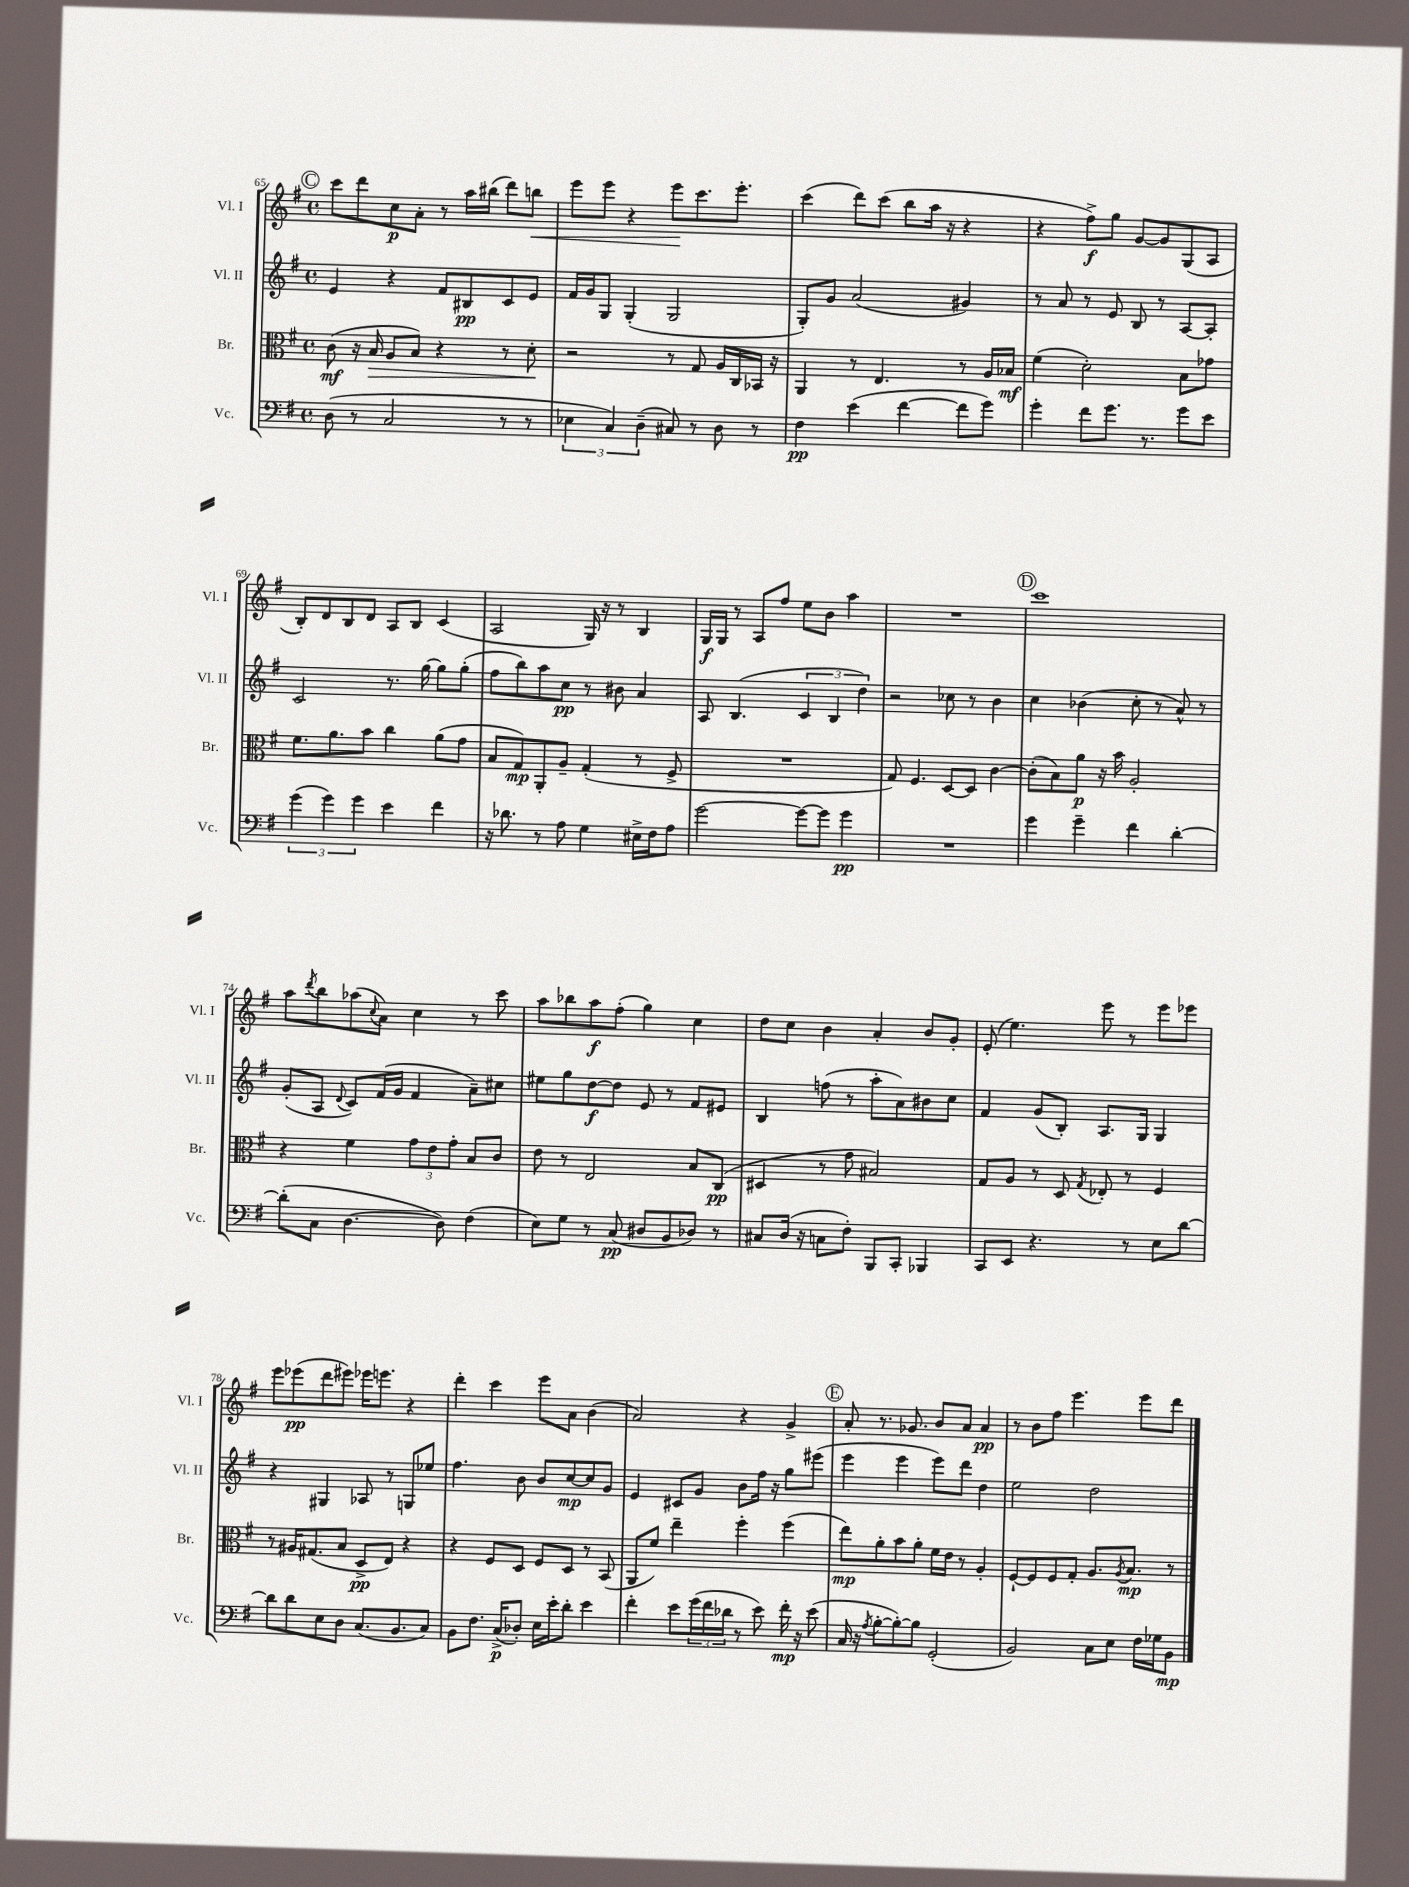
<<
\new StaffGroup <<
\new Staff = "s0" \with { instrumentName = "Vl. I" shortInstrumentName = "Vl. I" } {
    \clef treble \key g \major \defaultTimeSignature \time 4/4
    \mark \markup { \circle "C" } c'''8 d'''8 c''8\p a'8-. r8 a''16 bis''16( d'''8) b''8\< |
    e'''8 e'''8 r4 e'''8\! c'''8. e'''8.-. |
    c'''4( d'''8) c'''8( b''8 a''16 r16 r4 |
    r4 fis''8->\f) g''8 g'8~ g'8 g8( a8 |
    b8-.) d'8 b8 d'8 a8 b8 c'4( |
    a2 g16) r16 r8 b4 |
    g16\f g16 r8 a8 fis''8 e''8 b'8 a''4 |
    R1 |
    \mark \markup { \circle "D" } c'''1 |
    a''8 \acciaccatura { d'''8 } b''8 aes''8( \appoggiatura { c''8 } a'8) c''4 r8 c'''8 |
    a''8 bes''8 a''8\f fis''8-.( g''4) c''4 |
    d''8 c''8 b'4 a'4-. b'8 g'8-. |
    e'8-.( e''4.) e'''8 r8 e'''8 ees'''8 |
    e'''8 ees'''8\pp( d'''8 eis'''8) ees'''16 e'''8. r4 |
    d'''4-. c'''4 e'''8 a'8 b'4( |
    a'2) r4 g'4-> |
    \mark \markup { \circle "E" } a'8-. r8. ges'8. b'8 a'8 a'4\pp |
    r8 b'8 fis''8 e'''4. e'''8 d'''8 \bar "|." |
}
\new Staff = "s1" \with { instrumentName = "Vl. II" shortInstrumentName = "Vl. II" } {
    \clef treble \key g \major \defaultTimeSignature \time 4/4
    \mark \markup { \circle "C" } e'4 r4 fis'8 bis8\pp c'8 e'8 |
    fis'16 g'16 g8 g4-.( g2 |
    g8-.) g'8 a'2( gis'4) |
    r8 a'8 r8 e'8 b8 r8 a8~ a8-. |
    c'2 r8. g''16~ g''8 g''8-.( |
    fis''8 b''8) a''8 c''8\pp r8 bis'8 a'4 |
    a8 b4.( \tuplet 3/2 { c'4 b4 d''4) } |
    r2 ces''8 r8 b'4 |
    \mark \markup { \circle "D" } c''4 bes'4( c''8-. r8 a'8-^) r8 |
    g'8-.( a8 \appoggiatura { d'8 } c'8) fis'16( g'16 fis'4 a'8--) cis''8 |
    eis''8 g''8 d''8~\f d''8 e'8 r8 fis'8 eis'8 |
    b4 f''8( r8 a''8-. a'8) bis'8 c''8 |
    fis'4 g'8( b8-.) a8. g16 g4 |
    r4 gis4 aes8 r8 g8 ees''8 |
    fis''4. b'8 b'8 c''8~\mp c''8 g'8 |
    e'4 cis'8 g'8 b'8 fis''16 r16 g''8 eis'''8( |
    \mark \markup { \circle "E" } e'''4 e'''4 e'''8) d'''8 d''4 |
    e''2 d''2 \bar "|." |
}
\new Staff = "s2" \with { instrumentName = "Br." shortInstrumentName = "Br." } {
    \clef alto \key g \major \defaultTimeSignature \time 4/4
    \mark \markup { \circle "C" } c'8\mf( r16 b16\> a8 b8) r4 r8 d'8-.\! |
    r2 r8 g8 a16 c16 bes,16 r16 |
    a,4 r8 e4. r8 a16 bes16\mf |
    fis'4( d'2-.) b8 ges'8 |
    fis'8. a'8. b'8 c''4 a'8( g'8 |
    b8 g8\mp) a,8-. a8-- g4-.( r8 fis8-> |
    R1 |
    g8) fis4. d8~ d8 c'4~ |
    \mark \markup { \circle "D" } c'8-.( b8) a'8\p r16 b'16 a2-. |
    r4 fis'4 \tuplet 3/2 { g'8 e'8 g'8-. } b8 c'8 |
    e'8 r8 e2 b8 c8\pp( |
    dis4 r8 g'8 bis2) |
    g8 a8 r8 d8 \acciaccatura { g8 } ees8-. r8 fis4 |
    r8 ais16 gis8.( b8 d8->\pp e8) r4 |
    r4 fis8 d8 fis8 d8 r8 b,8( |
    a,8 fis'8) e''4-- fis''4-. fis''4( |
    \mark \markup { \circle "E" } e''8\mp) a'8-. b'8 a'8-. fis'16 e'16 r8 a4-. |
    fis8~-! fis8 fis8 g8-. a8. \acciaccatura { a8 } b8.\mp r8 \bar "|." |
}
\new Staff = "s3" \with { instrumentName = "Vc." shortInstrumentName = "Vc." } {
    \clef bass \key g \major \defaultTimeSignature \time 4/4
    \mark \markup { \circle "C" } d8( r8 c2 r8 r8 |
    \tuplet 3/2 { ees4 c4) d4--( } cis8) r8 d8 r8 |
    fis4\pp e'4( fis'4~ fis'8 g'8) |
    g'4-. fis'8 g'8. r8. g'8 e'8 |
    \tuplet 3/2 { g'4( g'4) g'4 } e'4 fis'4 |
    r16 des'8. r8 a8 g4 eis16-> fis16 a8 |
    g'2~ g'8~ g'8 g'4\pp |
    R1 |
    \mark \markup { \circle "D" } g'4 g'4-- fis'4 d'4~-. |
    d'8-.( c8 d4.~ d8) fis4( |
    e8) g8 r8 c8\pp( dis8 b,8 des8) r8 |
    cis8 d16( r16 c8 fis8-.) b,,8 c,8-. bes,,4 |
    c,8 e,8 r4. r8 e8 d'8~ |
    d'8 d'8 e8 d8 c8.( b,8. c8) |
    b,8 fis8. c16->\p( des8-.) e16 e'16-. d'8-. e'4 |
    fis'4-. e'8 \tuplet 3/2 { g'16( fis'16 des'16 } r8 e'8) fis'16-.\mp r16 e'8( |
    \mark \markup { \circle "E" } c16 r16 \acciaccatura { a8 } b8~-. b8~-.) b8 g,2-.( |
    b,2) c8 e8 fis16 ges16 b,8\mp \bar "|." |
}
>>
>>
\layout { \context { \Score currentBarNumber = #65 } }
